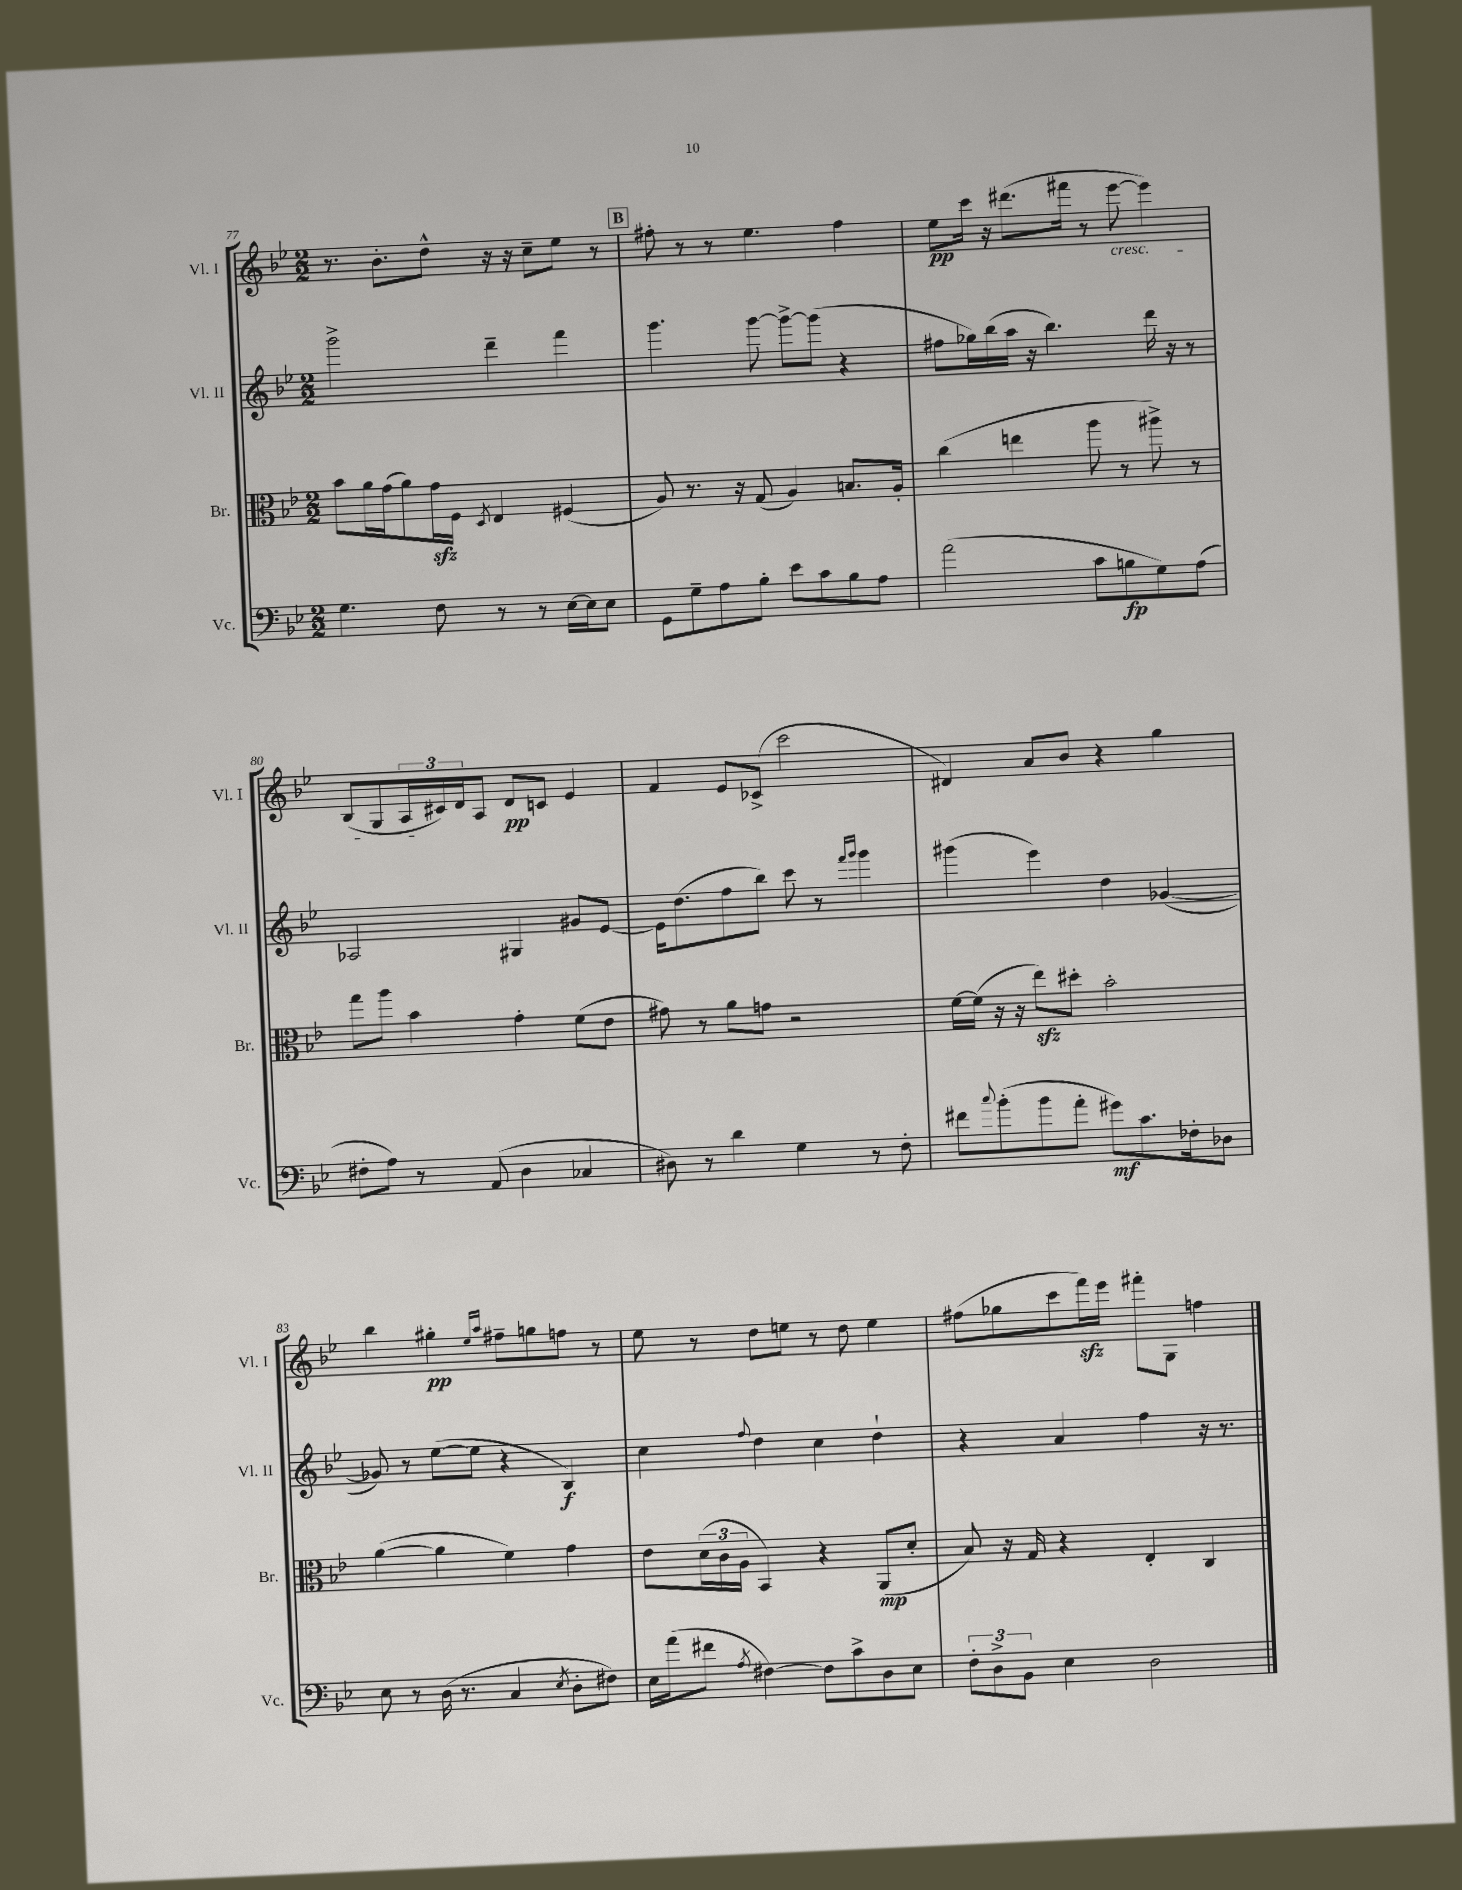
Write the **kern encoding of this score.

**kern	**kern	**kern	**kern
*staff4	*staff3	*staff2	*staff1
*clefF4	*clefC3	*clefG2	*clefG2
*k[b-e-]	*k[b-e-]	*k[b-e-]	*k[b-e-]
*M2/2	*M2/2	*M2/2	*M2/2
4.G	8b-	2ggg^	8.r
.	16a	.	.
.	(16g	.	8.b-'
.	8a)	.	.
8F	16g	.	8dd^^
.	16F	.	.
.	8qD	.	.
8r	4E-	4ddd~	16r
.	.	.	16r
8r	.	.	8cc~
[16E-	(4F#	4fff	8ee-
16E-]	.	.	.
8E-	.	.	8r
=	=	=	=
8GG	8A)	4.ggg	8ff#'
8G~	8.r	.	8r
8A	.	.	8r
.	16r	.	.
8B-'	(8G	[8ggg	4.ee-
8e-	4A)	8ggg^_	.
8c	.	(8ggg]	.
8B-	8.B	4r	4ff#
8A	.	.	.
.	16A'	.	.
=	=	=	=
(2a	(4cc	8ff#	8ee-
.	.	16gg-)	16ccc
.	.	(16bb-	16r
.	4ee	16aa	(8.ddd#
.	.	16r	.
.	.	4.bb-)	.
.	.	.	16fff#
8c	8aa	.	8r
8B	8r	.	[8eee-
8G)	8aa#^)	16ddd	4eee-])
.	.	16r	.
(8A	8r	8r	.
=	=	=	=
8F#'	8gg	2A-	(8B-
8A)	8aa	.	8G
8r	4b-	.	24A
.	.	.	24c#)
.	.	.	24d
(8AA	.	.	8A
4D	4g'	4G#	8d
.	.	.	8c
4C-	(8f	8g#	4e-
.	8e-	[8e-	.
=	=	=	=
8D#)	8g#)	16e-]	4f
.	.	(8.dd	.
8r	8r	.	.
4d	8a	8ff	8e-
.	8g	8bb-)	(8c-^
4G	2r	8ccc	2ccc
.	.	8r	.
.	.	16qqfff	.
.	.	16qqggg	.
8r	.	4ggg	.
8F'	.	.	.
=	=	=	=
8f#	[16f	(4ggg#	4d#)
.	(16f]	.	.
8qqcc	.	.	.
(8b-'	16r	.	.
.	16r	.	.
8b-	8ee-)	4eee-)	8a
8a'	8dd#'	.	8b-
8g#)	2b-'	4dd	4r
8.c	.	.	.
.	.	([4g-	4gg
16F-'	.	.	.
8D-	.	.	.
=	=	=	=
8E-	([4a	8g-])	4bb-
8r	.	8r	.
(16D	4a]	([8ee-	4gg#'
8.r	.	.	.
.	.	8ee-]	.
.	.	.	16qqee-
.	.	.	16qqaa
4C	4f)	4r	8ff#~
.	.	.	8gg
8qE-	.	.	.
8D'	4g	4B-)	8ff
8F#)	.	.	8r
=	=	=	=
16E-	8e-	4cc	8ee-
(16a	.	.	.
8f#	(24d	.	8r
.	24c	.	.
.	24A	.	.
8qA	.	8qqff	.
[4F#)	4BB-)	4dd	8dd
.	.	.	8ee
8F#]	4r	4cc	8r
8c^	.	.	8dd
8D	(8AA	4dd`	4ee
8E-	8d'	.	.
=	=	=	=
12F'	8B-)	4r	(8ff#
12D^	.	.	.
.	16r	.	8gg-
12BB-	.	.	.
.	16G	.	.
4E-	4r	4a	8ccc
.	.	.	16fff)
.	.	.	16eee-
2D	4E-'	4ff	8fff#'
.	.	.	8G
.	4C	16r	4ff
.	.	8.r	.
==	==	==	==
*-	*-	*-	*-
